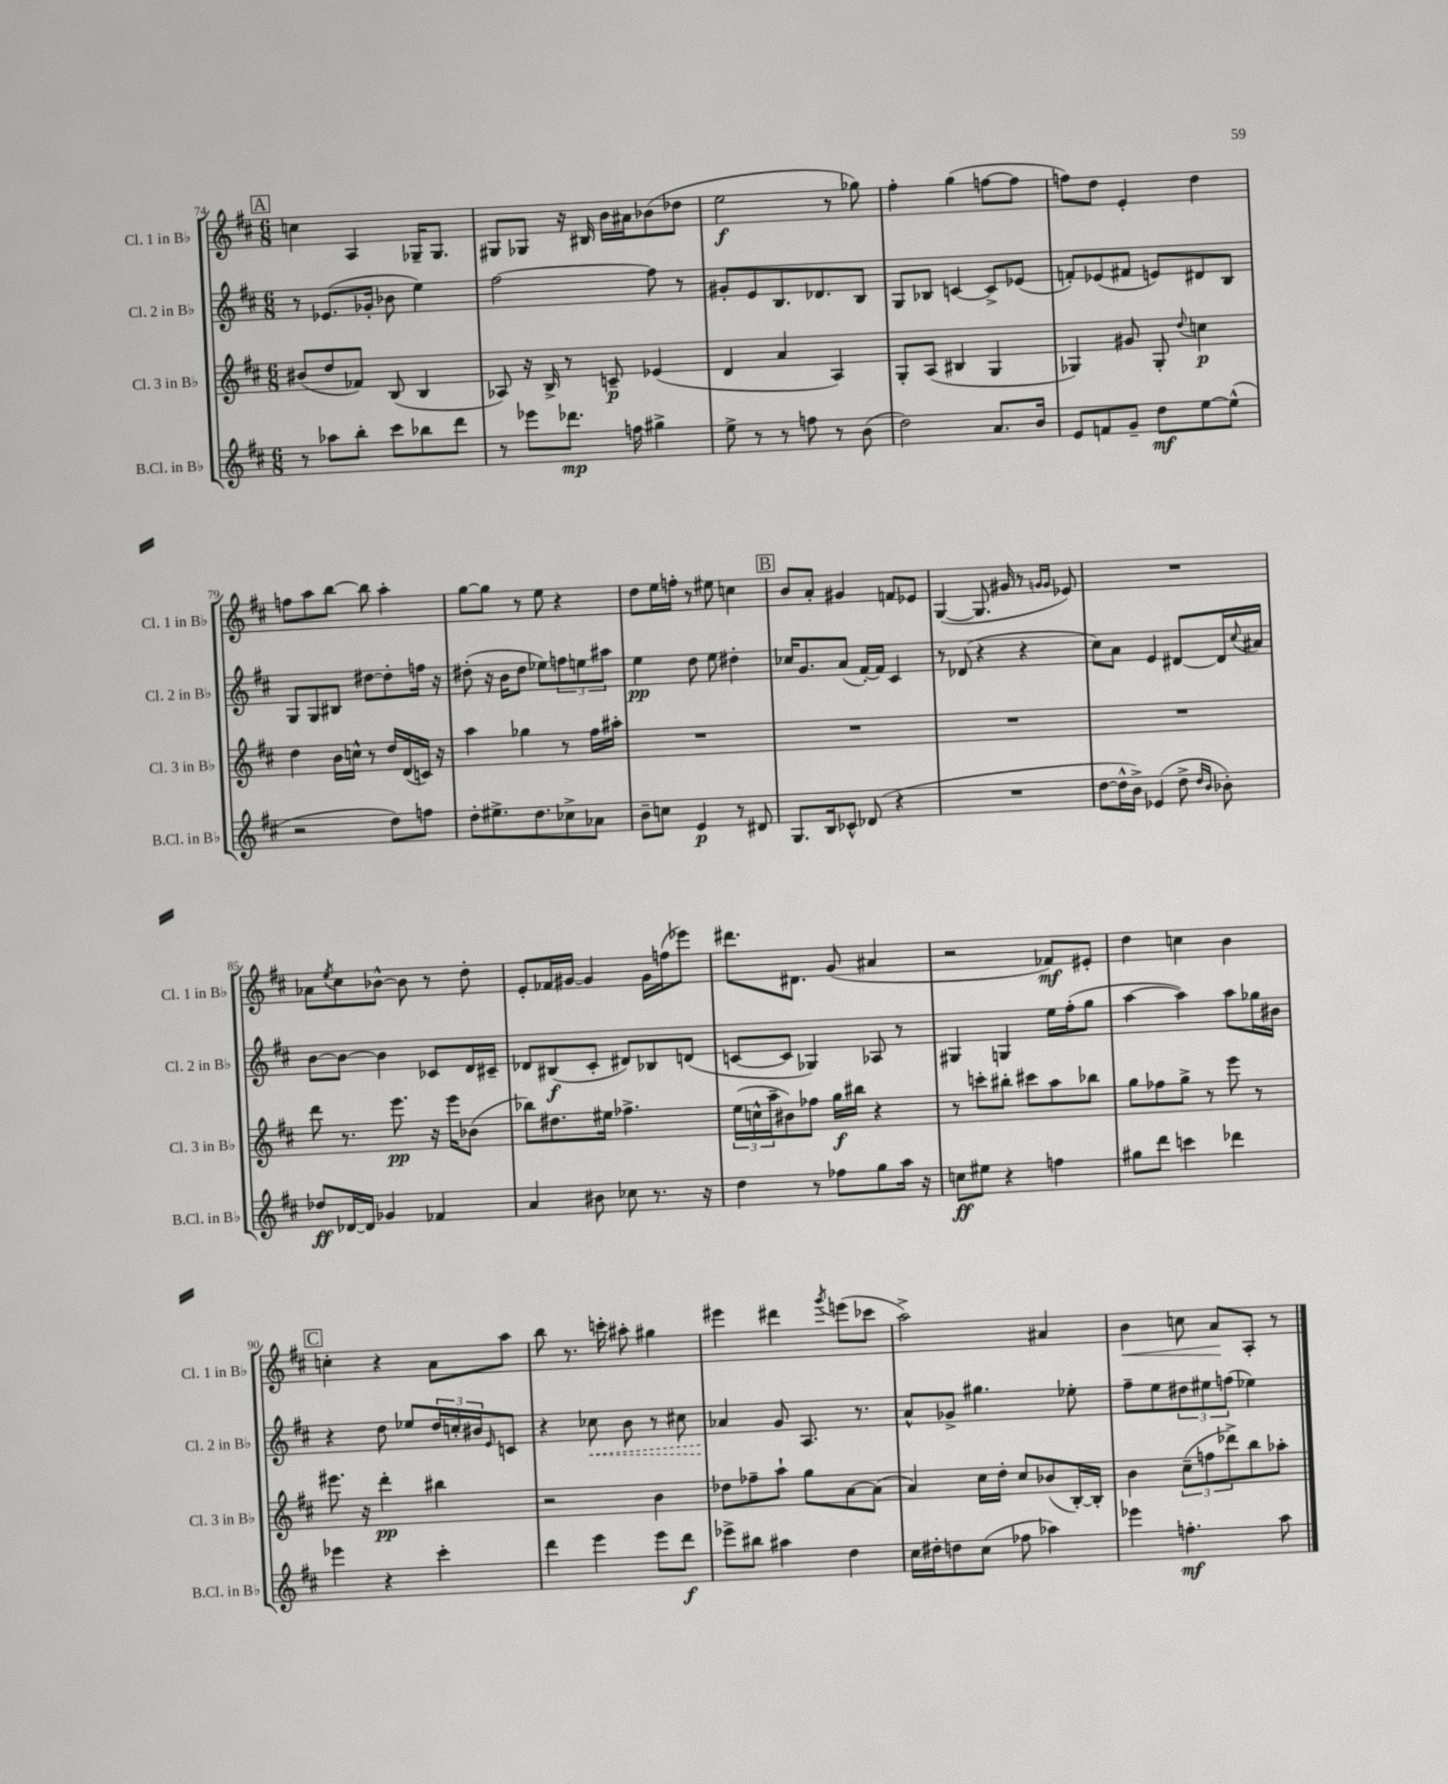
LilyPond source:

<<
\new StaffGroup <<
\new Staff = "s0" \with { instrumentName = "Cl. 1 in Bb" shortInstrumentName = "Cl. 1 in Bb" } {
    \clef treble \key d \major \numericTimeSignature \time 6/8
    \mark \markup { \box "A" } c''4 a4 ges16-- ges8. |
    gis8 ges8 r16 bis16 b'16 ais'16 bes'8( des''8 |
    e''2\f r8 ges''8) |
    fis''4-. g''4( f''8~ f''8 |
    f''8) d''8 e'4-. d''4 |
    f''8 a''8 b''8~ b''8 a''4-. |
    g''8~ g''8 r8 e''8 r4 |
    d''8 e''16 f''16-. r8 eis''8 c''4 |
    \mark \markup { \box "B" } b'8 a'8-. gis'4 f'8 ees'8 |
    g4~( g8. gis'16 r8 \grace { g'16 g'16 } ees'8) |
    R2. |
    aes'8 \acciaccatura { e''8 } cis''8 bes'8~-^ bes'8 r8 d''8-. |
    e'8-. fes'16 gis'16~ gis'4 gis'16 f''16( ees'''8) |
    dis'''8. dis'8. g'8( ais'4 |
    r2 fes'8\mf) eis'8-. |
    d''4 c''4 b'4 |
    \mark \markup { \box "C" } c''4-. r4 a'8 a''8 |
    b''8 r8. c'''16-. ais''8-. gis''4 |
    eis'''4 dis'''4 \acciaccatura { g'''8 } e'''8( ces'''8 |
    a''2->) ais'4 |
    b'4\< c''8 a'8\! a8-. r8 \bar "|." |
}
\new Staff = "s1" \with { instrumentName = "Cl. 2 in Bb" shortInstrumentName = "Cl. 2 in Bb" } {
    \clef treble \key d \major \numericTimeSignature \time 6/8
    \mark \markup { \box "A" } r8 ees'8.( ges'16-. bes'8 e''4) |
    fis''2~ fis''8 r8 |
    gis'8-. e'8 b8. des'8. b8 |
    g8 bes8 c'4~ c'8-> ees'8( |
    f'8-.) ees'8( fis'8 e'8) dis'8 b8 |
    g8 g8 bis8 dis''8~ dis''8-. f''16 r16 |
    dis''8-.( r16 b'16 dis''8 ees''8) \tuplet 3/2 { f''8 e''8 ais''8 } |
    e''4\pp d''8 e''8 dis''4-. |
    \mark \markup { \box "B" } ces''16 g'8. a'8( fis'16~-.) fis'16 cis'4 |
    r8 des'8( r4 r4 |
    cis''8) a'8 e'4 dis'8~ dis'16 \appoggiatura { cis''8 } ais'16 |
    b'8~ b'8~ b'4 ces'8 d'16 cis'16-- |
    des'8 bis8\f( cis'8-. dis'8) bes8 d'8( |
    c'8~ c'8 ges4) aes8 r8 |
    gis4 g4 e''16 fis''16-.( g''8 |
    a''4~ a''4) a''8 ges''16 bis'16 |
    \mark \markup { \box "C" } r4 d''8 ees''8 \tuplet 3/2 { d''16 c''16-. bis'16 } \grace { e'16 } c'8 |
    r4 \once \override Hairpin.style = #'dashed-line ces''8\< b'8 r8 cis''8 |
    aes'4\! g'8 a8. r8. |
    a'8-^ ges'8-> gis''4. ees''8-. |
    fis''8-- e''8 \tuplet 3/2 { dis''8 eis''8 f''8( } ees''4) \bar "|." |
}
\new Staff = "s2" \with { instrumentName = "Cl. 3 in Bb" shortInstrumentName = "Cl. 3 in Bb" } {
    \clef treble \key d \major \numericTimeSignature \time 6/8
    \mark \markup { \box "A" } bis'8( d''8 fes'8) b8( b4 |
    aes8) r16 b16-> r8 c'8--\p ees'4( |
    d'4 a'4 a4) |
    g8-. a8( bis4 g4 |
    ges4) gis'8 ges8-. \appoggiatura { d''8 } c''4\p |
    d''4 b'16 c''16-^ r8 d''16 d'16( c'16) r16 |
    a''4 ges''4 r8 fis''16 ais''16-. |
    R2. |
    \mark \markup { \box "B" } R2. |
    R2. |
    R2. |
    d'''8 r8. e'''8.\pp r16 e'''16 bes'8( |
    bes''8) dis''8. eis''16 fes''4.-> |
    \tuplet 3/2 { e''16( c''16-^ a''16-- } bis'8) fes''8 g''16\f bis''16 r4 |
    r8 c'''8-. bis''8-. cis'''8 a''8 bes''8 |
    g''8 fes''8 g''8-> r8 e'''8 r8 |
    \mark \markup { \box "C" } eis'''8. r16 d'''4-.\pp bis''4 |
    r2 b'4 |
    des''8 fes''8-- a''8-! g''8 a'8~ a'8( |
    a'4) cis''16 d''16-. cis''8 bes'8( b16~-.) b16-. |
    b'4 \tuplet 3/2 { cis''8--( f''8 des'''8->) } b''8 aes''8-. \bar "|." |
}
\new Staff = "s3" \with { instrumentName = "B.Cl. in Bb" shortInstrumentName = "B.Cl. in Bb" } {
    \clef treble \key d \major \numericTimeSignature \time 6/8
    \mark \markup { \box "A" } r8 aes''8 b''8-. cis'''8 bes''8 d'''8 |
    r8 ees'''8 des'''8.\mp f''16 gis''4-> |
    e''8-> r8 r8 f''8 r8 b'8( |
    d''2) a'8. b'16 |
    e'8 f'8 g'8-- d''8\mf e''8~ e''8-^( |
    r2 d''8) f''8 |
    d''8-. eis''8.-> d''8. ces''8-> aes'8 |
    b'8-- c''8 e'4\p r8 dis'8 |
    \mark \markup { \box "B" } g8. b16 ces'8-^ des'8( r4 |
    R2. |
    d''8~ d''16-^ b'16->) ees'4( d''8-> \grace { d''16 b'16 } bes'8-.) |
    des''8\ff des'16~ des'16 ges'4 fes'4 |
    a'4 bis'8 ces''8 r8. r16 |
    d''4 r8 fes''8 g''8 a''16 r16 |
    c''8\ff eis''8 r4 f''4 |
    gis''8 d'''8 c'''4 des'''4 |
    \mark \markup { \box "C" } ees'''4 r4 cis'''4-. |
    d'''4 e'''4 e'''8 d'''8\f |
    ees'''8-> bis''8 ais''4 d''4 |
    cis''16 dis''16-. d''8 cis''8( fes''8 aes''4) |
    ees'''4 f''4.-.\mf a''8 \bar "|." |
}
>>
>>
\layout { \context { \Score currentBarNumber = #74 } }
